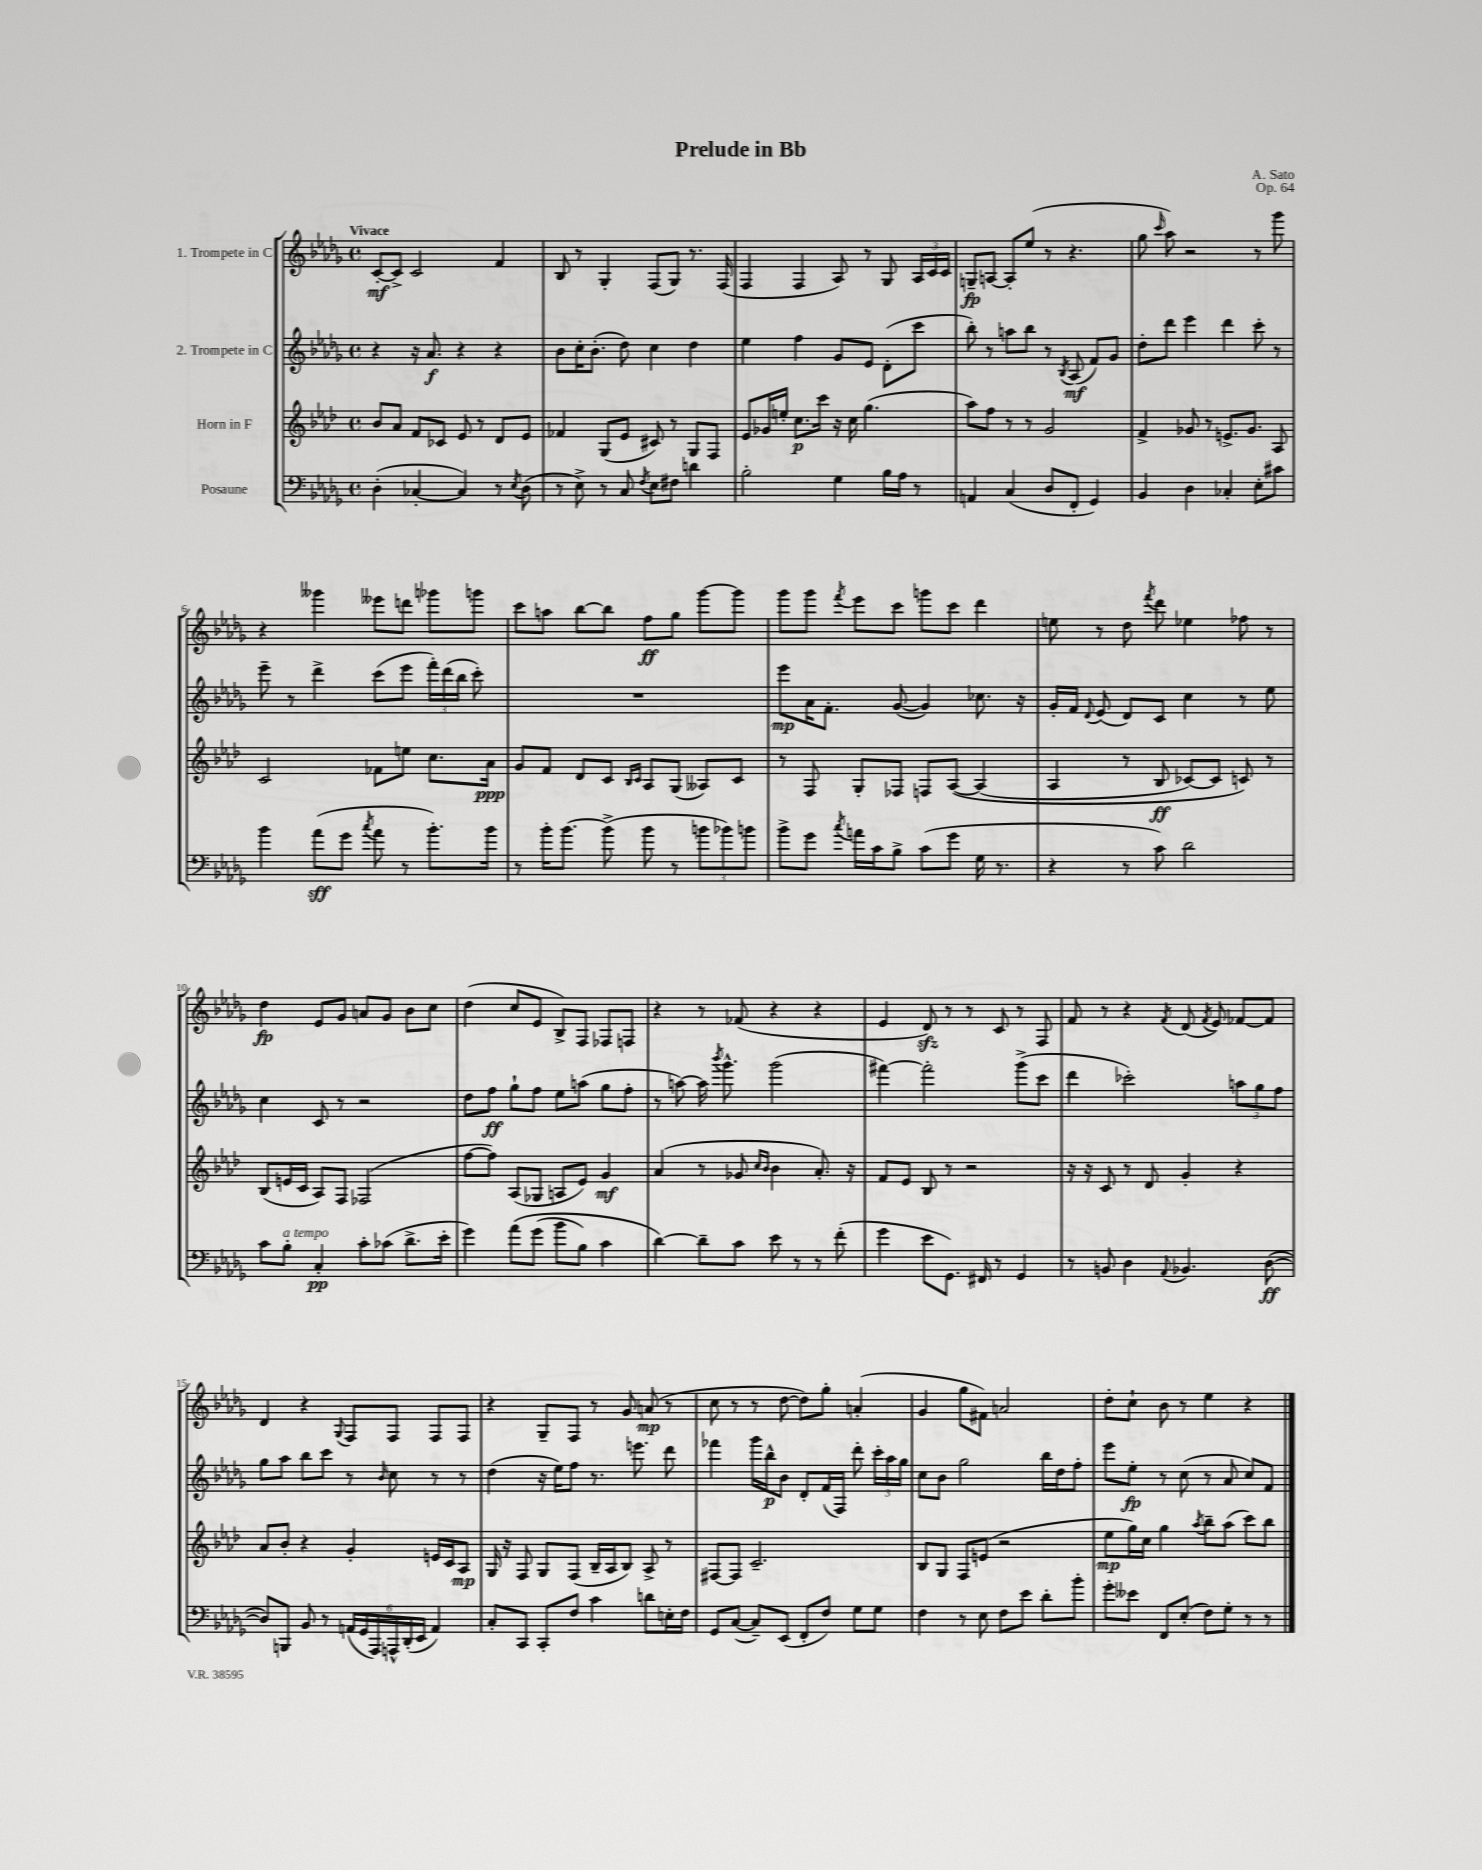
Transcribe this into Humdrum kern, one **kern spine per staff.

**kern	**dynam	**kern	**dynam	**kern	**dynam	**kern	**dynam
*part4	*part4	*part3	*part3	*part2	*part2	*part1	*part1
*staff4	*staff4	*staff3	*staff3	*staff2	*staff2	*staff1	*staff1
*I"Posaune	*	*I"Horn in F	*	*I"2. Trompete in C	*	*I"1. Trompete in C	*
*clefF4	*	*clefG2	*	*clefG2	*	*clefG2	*
*k[b-e-a-d-g-]	*	*k[b-e-a-d-]	*	*k[b-e-a-d-g-]	*	*k[b-e-a-d-g-]	*
*M4/4	*	*M4/4	*	*M4/4	*	*M4/4	*
*met(c)	*	*met(c)	*	*met(c)	*	*met(c)	*
=1	=1	=1	=1	=1	=1	=1	=1
!	!	!	!	!	!	!LO:TX:a:B:t=Vivace	!
(4D-'\	.	8b-/L	.	4r	.	[8c'/L	mf
.	.	8a-/J	.	.	.	8c^/J]	.
[4C-X'/	.	8f/L	.	16r	.	2c/	.
.	.	.	.	8.a-/	f	.	.
.	.	8c-X/J	.	.	.	.	.
4C-/])	.	8e-/	.	4r	.	.	.
.	.	8r	.	.	.	.	.
8r	.	8d-/L	.	4r	.	4f/	.
8qE-/	.	.	.	.	.	.	.
(8D-\	.	8e-/J	.	.	.	.	.
=2	=2	=2	=2	=2	=2	=2	=2
8r	.	4f-X/	.	8b-\L	.	8B-/	.
8E-^\)	.	.	.	16cc'\K	.	8r	.
.	.	.	.	(8.b-'\J	.	.	.
8r	.	(8G/L	.	.	.	4G-'/	.
8C/	.	8e-/J	.	8dd-\)	.	.	.
8qF/	.	.	.	.	.	.	.
8E-\L	.	8c#X/)	.	4cc\	.	(8F/L	.
8F#X\J	.	8r	.	.	.	8G-/J)	.
4dn\	.	8G/L	.	4dd-\	.	8.r	.
.	.	8F/J	.	.	.	.	.
.	.	.	.	.	.	(16F/	.
=3	=3	=3	=3	=3	=3	=3	=3
2B-'\	.	8e-/L	.	4ee-\	.	4F/	.
.	.	16g-X/L	.	.	.	.	.
.	.	16een'/JJ	.	.	.	.	.
.	.	8.cc\L	p	4ff\	.	4F/	.
.	.	16ccc\Jk	.	.	.	.	.
4G-\	.	16r	.	8g-/L	.	8A-/)	.
.	.	16cc\	.	.	.	.	.
.	.	(4.gg\	.	8e-/J	.	8r	.
16B-\LL	.	.	.	(8d-'\L	.	8G-/	.
16A-\JJ	.	.	.	.	.	.	.
8r	.	.	.	8ccc\J	.	24A-/LL	.
.	.	.	.	.	.	24c/	.
.	.	.	.	.	.	24c/JJ	.
=4	=4	=4	=4	=4	=4	=4	=4
4AAn/	.	8aa-\L)	.	8bb-'\)	.	8Gn~/L	fp
.	.	8ff\J	.	8r	.	[8An/J	.
(4C/	.	8r	.	8aan\L	.	8A'/L]	.
.	.	8r	.	8bb-\J	.	(8ee-/J	.
8D-/L	.	2g/	.	8r	.	8r	.
.	.	.	.	8qB-/	.	.	.
8FF'/J	.	.	.	(8A-/	mf	4.r	.
4GG-/)	.	.	.	8f/L)	.	.	.
.	.	.	.	8g-/J	.	.	.
=5	=5	=5	=5	=5	=5	=5	=5
4BB-/	.	4f^/	.	8dd-'\L	.	8gg-\	.
.	.	.	.	.	.	16qqccc/	.
.	.	.	.	8ddd-\J	.	8aa-\)	.
4D-\	.	8g-X/	.	4eee-\	.	2r	.
.	.	8r	.	.	.	.	.
4C-X'/	.	8.en^/L	.	4ddd-\	.	.	.
.	.	8.g-/J	.	.	.	.	.
8E-'\L	.	.	.	8ccc'\	.	8r	.
8c#X\J	.	8A-/	.	8r	.	8ggg-\	.
!!LO:LB:g=z
=6	=6	=6	=6	=6	=6	=6	=6
4b-\	.	2c/	.	8eee-~\	.	4r	.
.	.	.	.	8r	.	.	.
(8a-\L	sff	.	.	4ddd-^\	.	4ggg--X\	.
8g-\J	.	.	.	.	.	.	.
8qcc/	.	.	.	.	.	.	.
8a-\	.	8f-X\L	.	(8ccc\L	.	8eee--X\L	.
8r	.	8een\J	.	8eee-\J	.	8dddn\J	.
8.b-'\L)	.	8.cc\L	.	24fff'\LL)	.	8ggg-X\L	.
.	.	.	.	(24ddd-\	.	.	.
.	.	.	.	24bb-\JJ	.	.	.
.	.	.	.	8ccc'\)	.	8gggn\J	.
16b-\Jk	.	16a-\Jk	ppp	.	.	.	.
=7	=7	=7	=7	=7	=7	=7	=7
8r	.	8g/L	.	1r	.	8ccc\L	.
16b-'\KL	.	8f/J	.	.	.	8aan\J	.
[8.b-\J	.	.	.	.	.	.	.
.	.	8d-/L	.	.	.	[8bb-\L	.
(8b-^\]	.	8c/J	.	.	.	8bb-\J]	.
.	.	16qqB-/LL	.	.	.	.	.
.	.	16qqc/JJ	.	.	.	.	.
8b-\	.	8A-/L	.	.	.	8ff\L	ff
8r	.	(8G/J	.	.	.	8gg-\J	.
12bn\L	.	8A--X/L)	.	.	.	[8ggg-\L	.
12b-X\)	.	.	.	.	.	.	.
.	.	8c/J	.	.	.	8ggg-\J]	.
12bn\J	.	.	.	.	.	.	.
=8	=8	=8	=8	=8	=8	=8	=8
8b-^\L	.	8r	.	8eee-\L	mp	8ggg-\L	.
8g-\J	.	8F/	.	16a-\K	.	8ggg-\J	.
.	.	.	.	8.f'\J	.	.	.
8qcc/	.	.	.	.	.	8qfff/	.
16an\LL	.	8G'/L	.	.	.	8eee-\L	.
16c\J	.	.	.	.	.	.	.
8B-^\J	.	8F-X/J	.	([8g-/	.	8ccc\J	.
(8c\L	.	8Fn/L	.	4g-/])	.	8gggn\L	.
8g-\J	.	([8A-/J	.	.	.	8ccc\J	.
16G-\	.	(4A-/]	.	8.cc-X\	.	4ddd-\	.
8.r	.	.	.	.	.	.	.
.	.	.	.	16r	.	.	.
=9	=9	=9	=9	=9	=9	=9	=9
4r	.	4A-/	.	16g-'/LL	.	8een\	.
.	.	.	.	16f/JJ	.	.	.
.	.	.	.	8qqd-/	.	.	.
.	.	.	.	(8e-/	.	8r	.
8r	.	8r	.	8d-/L)	.	8dd-\	.
.	.	.	.	.	.	8qfff/	.
8c\)	.	8B-/	ff	8c/J	.	8ddd-\	.
2d-\	.	[8c-X/L)	.	4cc\	.	4ee-X\	.
.	.	8c-/J]	.	.	.	.	.
.	.	8cn/)	.	8r	.	8ff-X\	.
.	.	8r	.	8ee-\	.	8r	.
!!LO:LB:g=z
=10	=10	=10	=10	=10	=10	=10	=10
8c\L	.	(8B-/L	.	4cc\	.	4dd-\	fp
!LO:TX:a:i:t=a tempo	!	!	!	!	!	!	!
8B-'\J	.	16en/L	.	.	.	.	.
.	.	16c/JJ	.	.	.	.	.
4C'/	pp	8A-/L)	.	8c/	.	8e-/L	.
.	.	8F/J	.	8r	.	8g-/J	.
8c'\L	.	(2F-X/	.	2r	.	8an/L	.
(8c-X\J	.	.	.	.	.	8g-/J	.
8.d-^\L	.	.	.	.	.	8b-\L	.
.	.	.	.	.	.	8cc\J	.
16e-'\Jk	.	.	.	.	.	.	.
=11	=11	=11	=11	=11	=11	=11	=11
4g-\)	.	[8ff\L	.	8dd-\L	.	(4dd-\	.
.	.	8ff\J])	.	8ff\J	ff	.	.
(8a-\L	.	(8A-/L	.	8gg-`\L	.	8cc/L	.
(8g-\J	.	8G-X/J	.	8ff\J	.	8e-/J	.
8b-\L	.	8An/L	.	8ee-\L	.	8B-^/L)	.
8B-\J)	.	8e-/J)	.	(8aan\J	.	8F/J	.
4c\	.	4g/	mf	8gg-\L	.	8F-X/L	.
.	.	.	.	8ff'\J	.	8Fn/J	.
=12	=12	=12	=12	=12	=12	=12	=12
[4d-\)	.	(4a-/	.	8r	.	4r	.
.	.	.	.	[8aan\)	.	.	.
8d-~\L]	.	8r	.	16aa\]	.	8r	.
.	.	.	.	8qbbb-/	.	.	.
.	.	.	.	8.ggg-^^\	.	.	.
8c\J	.	8g-X/	.	.	.	(8f-X/	.
.	.	16qqcc/LL	.	.	.	.	.
.	.	16qqb-/JJ	.	.	.	.	.
8e-\	.	4b-\	.	(2ggg-\	.	4r	.
8r	.	.	.	.	.	.	.
8r	.	8.a-'/)	.	.	.	4r	.
(8f'\	.	.	.	.	.	.	.
.	.	16r	.	.	.	.	.
=13	=13	=13	=13	=13	=13	=13	=13
4g-\	.	8f/L	.	[4fff#X\)	.	4e-/	.
.	.	8e-/J	.	.	.	.	.
8e-\L	.	8B-/	.	2fff#'\]	.	8d-zz/)	.
8.GG-\J)	.	8r	.	.	.	8r	.
.	.	2r	.	.	.	8r	.
16FF#X/	.	.	.	.	.	.	.
8r	.	.	.	.	.	8c/	.
4GG-/	.	.	.	(8ggg-^\L	.	8r	.
.	.	.	.	8ccc\J	.	8F/	.
=14	=14	=14	=14	=14	=14	=14	=14
8r	.	16r	.	4ddd-\	.	8f/	.
.	.	16r	.	.	.	.	.
8BBn/	.	8c/	.	.	.	8r	.
4D-\	.	8r	.	2ccc-X'\)	.	4r	.
.	.	8d-/	.	.	.	.	.
8qqAA-/	.	.	.	.	.	8qf/	.
4.BB-X/	.	4g'/	.	.	.	(8d-/	.
.	.	.	.	.	.	8qf/	.
.	.	.	.	.	.	8e-/)	.
.	.	4r	.	12aan\L	.	[8f-X/L	.
.	.	.	.	12gg-\	.	.	.
([8D-\	ff	.	.	.	.	8f-/J]	.
.	.	.	.	12ff\J	.	.	.
!!LO:LB:g=z
=15	=15	=15	=15	=15	=15	=15	=15
8D-/L])	.	8a-/L	.	8gg-\L	.	4d-/	.
8BBBn/J	.	8b-'/J	.	8aa-\J	.	.	.
8BB-/	.	4r	.	8bb-\L	.	4r	.
8r	.	.	.	8ccc\J	.	.	.
.	.	.	.	.	.	8qqG-/	.
(24AAn/LL	.	4g'/	.	8r	.	8F/L	.
24GG-/	.	.	.	.	.	.	.
24AAA-/)	.	.	.	.	.	.	.
.	.	.	.	16qqb-/	.	.	.
24AAAn^^/	.	.	.	8cc\	.	8F/J	.
(24DD-'/	.	.	.	.	.	.	.
24EE-/JJ	.	.	.	.	.	.	.
4AA/)	.	16en/LL	.	8r	.	8F/L	.
.	.	16c/J	.	.	.	.	.
.	.	8A-/J	mp	8r	.	8F/J	.
=16	=16	=16	=16	=16	=16	=16	=16
8C'/L	.	16G/	.	(4dd-\	.	4r	.
.	.	16r	.	.	.	.	.
8CC/J	.	8F/	.	.	.	.	.
8CC'/L	.	8G/L	.	16r	.	8G-~/L	.
.	.	.	.	16ee-\KL)	.	.	.
8F/J	.	(8F/J	.	8ff\J	.	8F/J	.
4c\	.	16B-~/LL	.	8.r	.	8r	.
.	.	16A-/J	.	.	.	.	.
.	.	8B-/J)	.	.	.	8g-/	.
.	.	.	.	8.eeen\	.	.	.
8dn\L	.	8A-^/	.	.	.	(8an/	mp
16En'\L	.	8r	.	8ddd-\	.	8r	.
16F\JJ	.	.	.	.	.	.	.
=17	=17	=17	=17	=17	=17	=17	=17
8GG-/L	.	[8F#X/L	.	4fff-X\	.	8cc\	.
([8C/J	.	8F#/J]	.	.	.	8r	.
8C~/L])	.	2.c~/	.	16ggg-\LL	.	8r	.
.	.	.	.	16bb-^^\J	p	.	.
(8EE-/J	.	.	.	8b-\J	.	[8dd-\	.
8FF'/L	.	.	.	8d-'/L	.	8dd-\L])	.
8F/J)	.	.	.	(16f/L	.	8gg-'\J	.
.	.	.	.	16F/JJ)	.	.	.
8G-\L	.	.	.	8ddd-'\	.	(4an'/	.
8G-\J	.	.	.	24ccc'\LL	.	.	.
.	.	.	.	24aa-\	.	.	.
.	.	.	.	24gg-\JJ	.	.	.
=18	=18	=18	=18	=18	=18	=18	=18
4F\	.	8B-/L	.	8cc\L	.	4g-/	.
.	.	8G/J	.	8b-\J	.	.	.
8r	.	8F/L	.	2gg-\	.	8gg-\L	.
8E-\	.	(8en/J	.	.	.	8f#X\J)	.
8F\L	.	2r	.	.	.	2an/	.
8e-\J	.	.	.	.	.	.	.
8d-'\L	.	.	.	16bb-\LL	.	.	.
.	.	.	.	16dd-\J	.	.	.
8b-'\J	.	.	.	8ff'\J	.	.	.
=19	=19	=19	=19	=19	=19	=19	=19
8g-'\L	.	8ee-\L	mp	8eee-\L	.	8dd-'\L	.
8e--X\J	.	16gg\L)	.	8ee-'\J	fp	8cc`\J	.
.	.	16cc\JJ	.	.	.	.	.
8FF/L	.	4gg\	.	8r	.	8b-\	.
(8E-'/J	.	.	.	(8cc\	.	8r	.
.	.	8qaa-/	.	.	.	.	.
8F\L)	.	8bb-~\L	.	8r	.	4ee-\	.
8G-'\J	.	(8aa-\J	.	8a-/	.	.	.
8r	.	8ccc\L)	.	8cc/L)	.	4r	.
8r	.	8bb-\J	.	8f/J	.	.	.
==	==	==	==	==	==	==	==
*-	*-	*-	*-	*-	*-	*-	*-
